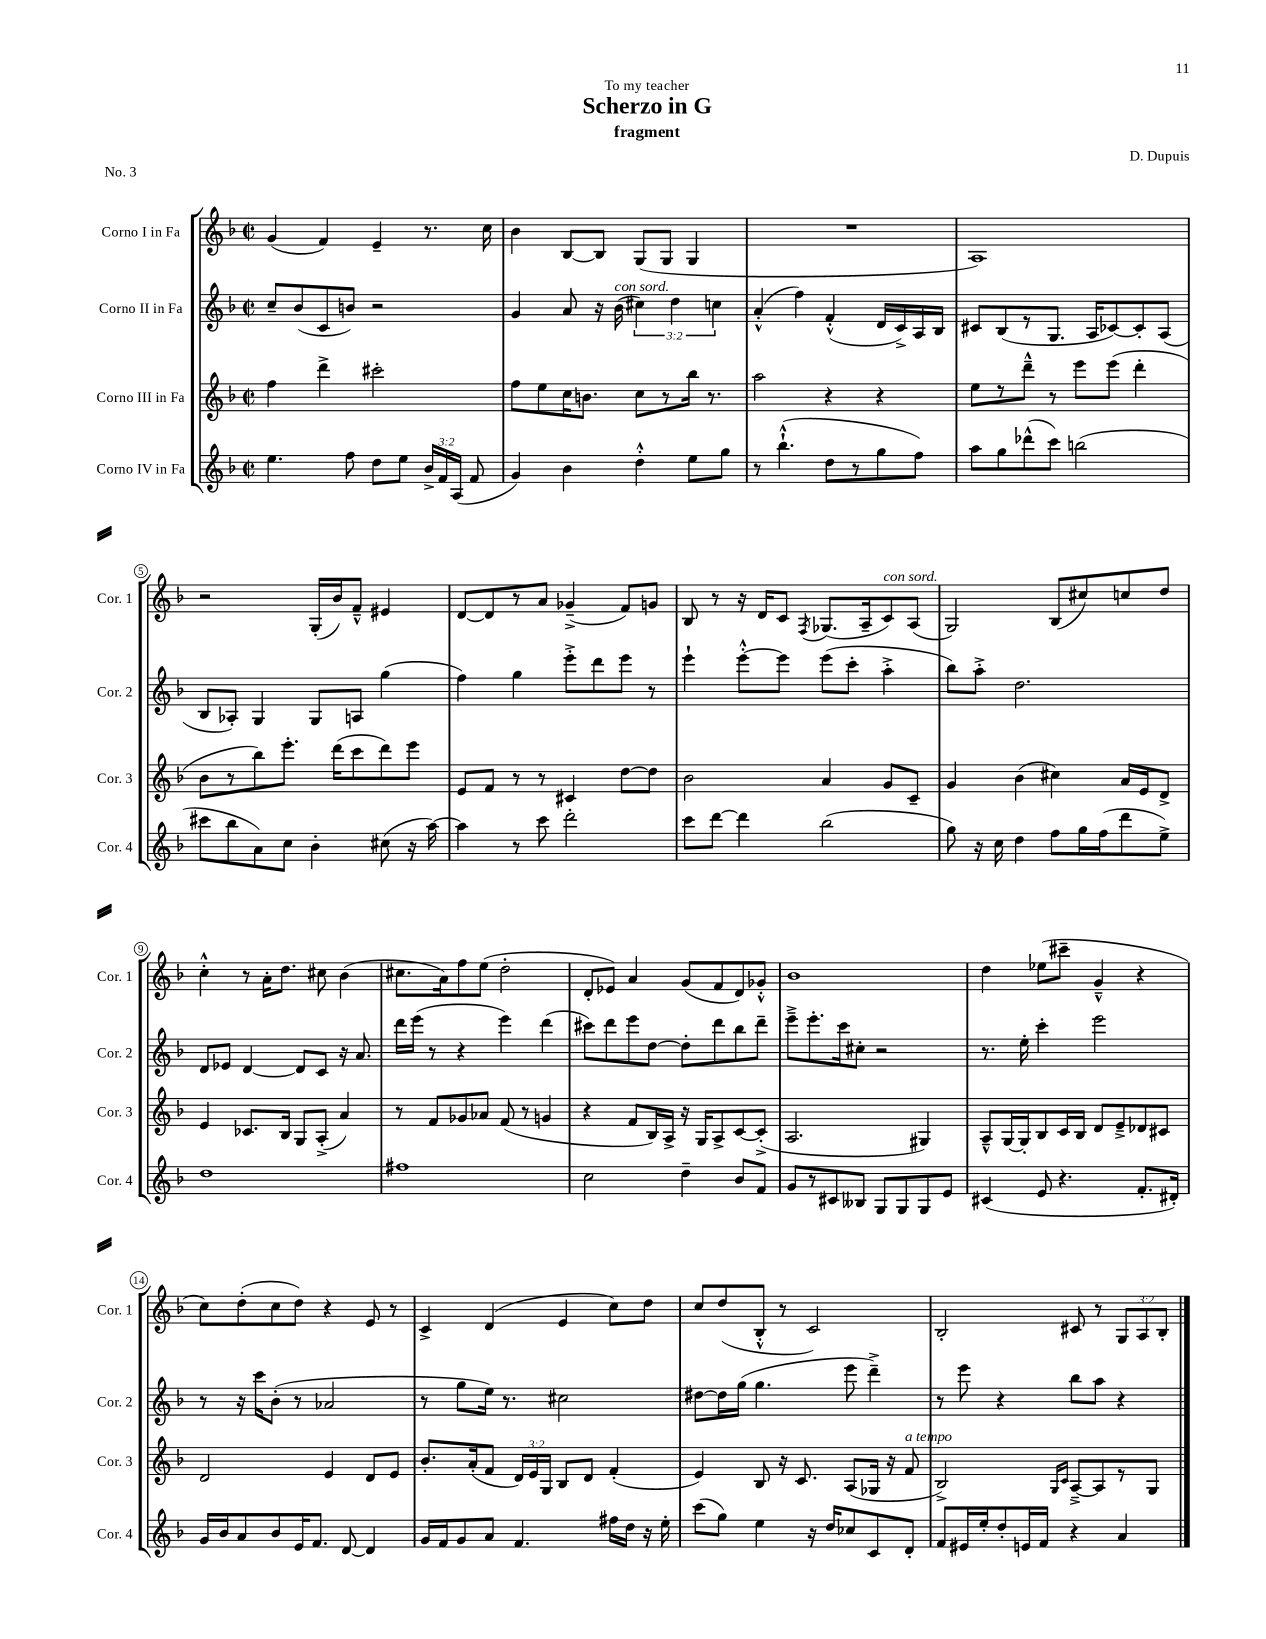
\header { title = "Scherzo in G" composer = "D. Dupuis" subtitle = "fragment" dedication = "To my teacher" piece = "No. 3" }
<<
\new StaffGroup <<
\new Staff = "s0" \with { instrumentName = "Corno I in Fa" shortInstrumentName = "Cor. 1" } {
    \clef treble \key f \major \defaultTimeSignature \time 2/2 \override Staff.TupletNumber.text = #tuplet-number::calc-fraction-text
    \autoBeamOff g'4( f'4) e'4-- r8. c''16 |
    bes'4 bes8[~ bes8] g8[( g8] g4 |
    R1 |
    a1) |
    r2 g16[-.( bes'16) f'8]---^ eis'4 |
    d'8[~ d'8 r8 a'8] ges'4--->( f'8[) g'8] |
    bes8 r8 r16 d'16[ c'8] \acciaccatura { f8 } ges8.[( a16-- c'8^\markup { \italic "con sord." }) a8]( |
    g2) bes8[( cis''8) c''8 d''8] |
    c''4-.-^ r8 a'16[-. d''8.] cis''8 bes'4( |
    cis''8.[ a'16) f''8 e''8]( d''2-. |
    d'8[-. ees'8]) a'4 g'8[( f'8 d'8) ges'8]-.-^ |
    bes'1 |
    d''4 ees''8[( cis'''8]-- g'4---^ r4 |
    c''8[) d''8-.( c''8 d''8]) r4 e'8 r8 |
    c'4-> d'4( e'4 c''8[) d''8] |
    c''8[ d''8( bes8]-.-^ r8 c'2) |
    bes2-. cis'8 r8 \tuplet 3/2 { g8[ a8 bes8]-. } \bar "|." |
}
\new Staff = "s1" \with { instrumentName = "Corno II in Fa" shortInstrumentName = "Cor. 2" } {
    \clef treble \key f \major \defaultTimeSignature \time 2/2 \override Staff.TupletNumber.text = #tuplet-number::calc-fraction-text
    \autoBeamOff c''8[-- bes'8( c'8 b'8]) r2 |
    g'4 a'8 r16 bes'16^\markup { \italic "con sord." }( \tuplet 3/2 { cis''4) d''4 c''4 } |
    a'4-.-^( f''4) f'4-.-^( d'16[ c'16->) a16 bes16] |
    cis'8[ bes8( r8 g8.] a16[ ces'8~) ces'8-. a8]( |
    bes8[ aes8]-.) g4 g8[ a8] g''4( |
    f''4) g''4 e'''8[-.-> d'''8 e'''8] r8 |
    e'''4-! e'''8[~-.-^ e'''8] e'''8[( c'''8]-. a''4-.-> |
    bes''8[) a''8]-.-> d''2. |
    d'8[ ees'8] d'4~ d'8[ c'8] r16 a'8. |
    d'''16[ e'''16]( r8 r4 e'''4) d'''4( |
    cis'''8[) d'''8 e'''8 d''8]~ d''8[-. d'''8 bes''8 d'''8]-- |
    e'''8[---> e'''8.-. c'''16 cis''8]-. r2 |
    r8. e''16-. c'''4-. e'''2 |
    r8 r16 c'''16[ bes'8]-.( r8 aes'2 |
    r8 g''8[ e''16]) r8. cis''2 |
    dis''8[~ dis''16 g''16]( g''4. e'''8 d'''4--->) |
    r8 e'''8 r4 bes''8[ a''8] r4 \bar "|." |
}
\new Staff = "s2" \with { instrumentName = "Corno III in Fa" shortInstrumentName = "Cor. 3" } {
    \clef treble \key f \major \defaultTimeSignature \time 2/2 \override Staff.TupletNumber.text = #tuplet-number::calc-fraction-text
    \autoBeamOff f''4 d'''4-> cis'''2-. |
    f''8[ e''8 c''16 b'8.] c''8[ r8 bes''16] r8. |
    a''2 r4 r4 |
    e''8[ r8 d'''8]---^ r8 e'''8[ e'''8]( d'''4-. |
    bes'8[ r8 bes''8) e'''8.]-. d'''16[( c'''8 d'''8) e'''8] |
    e'8[ f'8] r8 r8 cis'4 d''8[~ d''8] |
    bes'2 a'4 g'8[ c'8]-- |
    g'4 bes'4( cis''4) a'16[ e'16 d'8]-> |
    e'4 ces'8.[ bes16] g8[ a8]-.->( a'4) |
    r8 f'8[ ges'8 aes'8] f'8( r8 g'4 |
    r4 f'8[ bes16) a16]-> r16 g16[ a8-> c'8~ c'8]-.->( |
    a2. gis4) |
    a8[---^ g16~ g16-. bes8 c'16 bes16] d'8[ e'8---> des'8 cis'8] |
    d'2 e'4 d'8[ e'8] |
    bes'8.[-. a'16-.( f'8] \tuplet 3/2 { d'16[) e'16 g16] } bes8[ d'8] f'4-.( |
    e'4) bes8 r16 c'8. a8[( ges16] r16 f'8^\markup { \italic "a tempo" } |
    bes2->) \grace { g16[ c'16] } a8[~---> a8 r8 g8] \bar "|." |
}
\new Staff = "s3" \with { instrumentName = "Corno IV in Fa" shortInstrumentName = "Cor. 4" } {
    \clef treble \key f \major \defaultTimeSignature \time 2/2 \override Staff.TupletNumber.text = #tuplet-number::calc-fraction-text
    \autoBeamOff e''4. f''8 d''8[ e''8] \tuplet 3/2 { bes'16[-> f'16 a16]( } f'8 |
    g'4) bes'4 d''4-.-^ e''8[ g''8] |
    r8 bes''4.-!-^( d''8[ r8 g''8 f''8]) |
    a''8[ g''8 des'''8-^( c'''8]) b''2( |
    cis'''8[ bes''8 a'8) c''8] bes'4-. cis''8( r16 a''16~) |
    a''4 r8 c'''8 d'''2-. |
    c'''8[ d'''8]~ d'''4 bes''2( |
    g''8) r16 c''16 d''4 f''8[ g''16 f''16( d'''8 e''8]->) |
    d''1 |
    fis''1 |
    c''2 d''4-- bes'8[ f'8] |
    g'8[ r8 cis'8 beses8] g8[ g8 g8 e'8] |
    cis'4( e'8 r4. f'8.[-. dis'16]-.) |
    g'16[ bes'16 a'8 bes'8 e'16 f'8.] d'8~ d'4 |
    g'16[ f'16 g'8 a'8] f'4. fis''16[ d''16] r16 e''16-. |
    c'''8[( g''8]) e''4 r16 d''16[ ces''8 c'8 d'8]-. |
    f'8[ eis'16 e''16-. d''8-. e'16 f'16] r4 a'4 \bar "|." |
}
>>
>>
\layout { \context { \Score \override BarNumber.stencil = #(make-stencil-circler 0.1 0.3 ly:text-interface::print) } }
